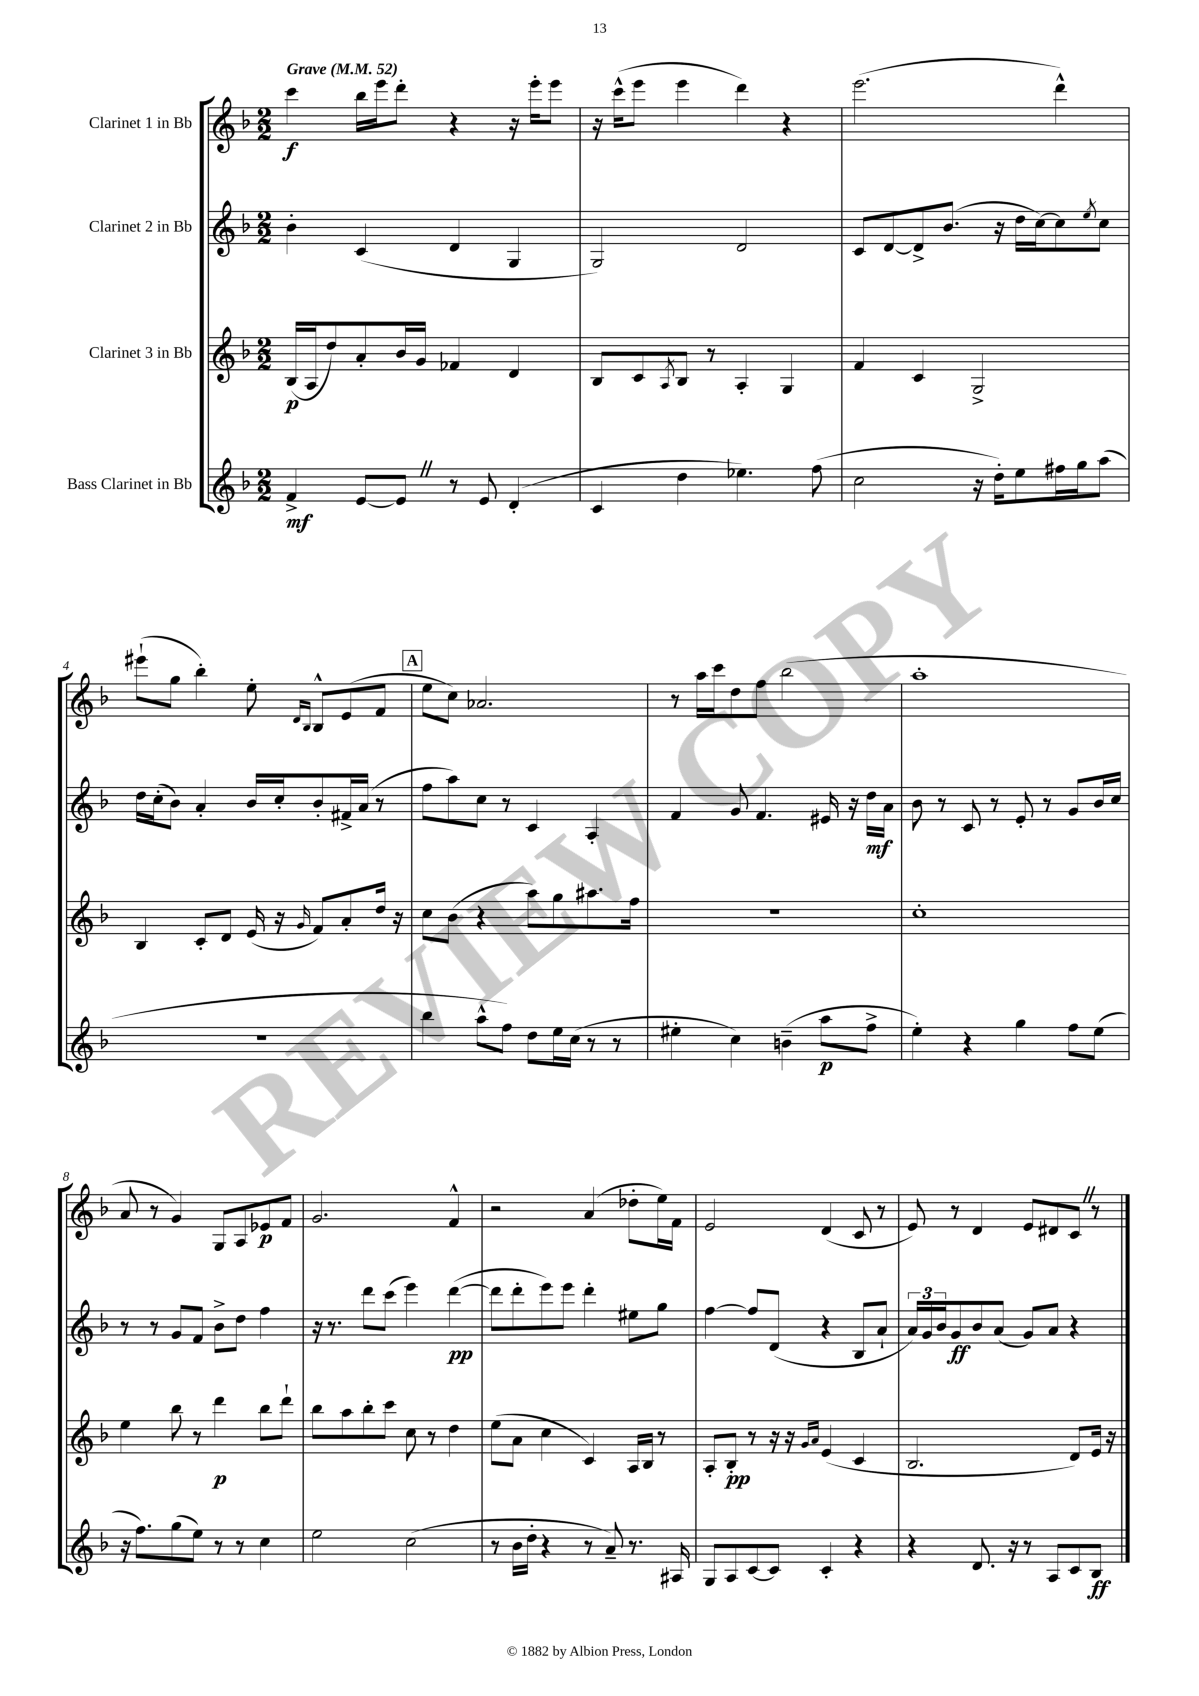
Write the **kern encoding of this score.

**kern	**dynam	**kern	**dynam	**kern	**dynam	**kern	**dynam
*part4	*part4	*part3	*part3	*part2	*part2	*part1	*part1
*staff4	*staff4	*staff3	*staff3	*staff2	*staff2	*staff1	*staff1
*I"Bass Clarinet in Bb	*	*I"Clarinet 3 in Bb	*	*I"Clarinet 2 in Bb	*	*I"Clarinet 1 in Bb	*
*clefG2	*	*clefG2	*	*clefG2	*	*clefG2	*
*k[b-]	*	*k[b-]	*	*k[b-]	*	*k[b-]	*
*M2/2	*	*M2/2	*	*M2/2	*	*M2/2	*
*MM52	*	*MM52	*	*MM52	*	*MM52	*
=1	=1	=1	=1	=1	=1	=1	=1
!	!	!	!	!	!	!LO:TX:a:B:t=Grave	!
4f^/	mf	(16B-/LL	p	4b-'\	.	4ccc\	f
.	.	16A/J	.	.	.	.	.
.	.	8dd/)	.	.	.	.	.
[8e/L	.	8a'/	.	(4c/	.	16bb-\LL	.
.	.	.	.	.	.	16eee\J	.
8eZ/J]	.	16b-/L	.	.	.	8ddd'\J	.
.	.	16g/JJ	.	.	.	.	.
8r	.	4f-X/	.	4d/	.	4r	.
8e/	.	.	.	.	.	.	.
(4d'/	.	4d/	.	4G/	.	16r	.
.	.	.	.	.	.	16eee'\KL	.
.	.	.	.	.	.	8eee\J	.
=2	=2	=2	=2	=2	=2	=2	=2
4c/	.	8B-/L	.	2G/)	.	16r	.
.	.	.	.	.	.	(16ccc^^\KL	.
.	.	8c/	.	.	.	8eee\J	.
.	.	8qA/	.	.	.	.	.
4dd\	.	8B-/J	.	.	.	4eee\	.
.	.	8r	.	.	.	.	.
4.ee-X\)	.	4A'/	.	2d/	.	4ddd\)	.
.	.	4G/	.	.	.	4r	.
(8ff\	.	.	.	.	.	.	.
=3	=3	=3	=3	=3	=3	=3	=3
2cc\	.	4f/	.	8c/L	.	(2.eee\	.
.	.	.	.	[8d/	.	.	.
.	.	4c/	.	8d^/]	.	.	.
.	.	.	.	(8.b-/J	.	.	.
16r	.	2G^/	.	.	.	.	.
16dd'\KL)	.	.	.	16r	.	.	.
8ee\	.	.	.	16dd\LL	.	.	.
.	.	.	.	[16cc\J)	.	.	.
16ff#X\L	.	.	.	8cc\]	.	4ddd^^\)	.
16gg\J	.	.	.	.	.	.	.
.	.	.	.	8qee/	.	.	.
(8aa\J	.	.	.	8cc\J	.	.	.
!!LO:LB:g=z
=4	=4	=4	=4	=4	=4	=4	=4
1r	.	4B-/	.	16dd\LL	.	(8eee#X`\L	.
.	.	.	.	(16cc'\J	.	.	.
.	.	.	.	8b-\J)	.	8gg\J	.
.	.	8c'/L	.	4a'/	.	4bb-'\)	.
.	.	8d/J	.	.	.	.	.
.	.	(16e/	.	16b-/LL	.	8ee'\	.
.	.	16r	.	16cc'/J	.	.	.
.	.	.	.	.	.	16qqd/LL	.
.	.	16qqg/	.	.	.	16qqB-/JJ	.
.	.	8f/L)	.	8b-'/	.	8B-^^/L	.
.	.	8a'/	.	16f#X^/L	.	(8e/	.
.	.	.	.	(16a/JJ	.	.	.
.	.	16dd/Jk	.	8r	.	8f/J	.
.	.	16r	.	.	.	.	.
!!LO:REH:place=s1:t=A
=5	=5	=5	=5	=5	=5	=5	=5
4bb-\	.	8cc\L	.	8ff\L	.	8ee\L	.
.	.	(8b-\J	.	8aa\)	.	8cc\J)	.
8aa^^\L	.	4r	.	8cc\J	.	2.a-X/	.
8ff\J)	.	.	.	8r	.	.	.
8dd\L	.	8aa\L)	.	4c/	.	.	.
16ee\L	.	8gg\	.	.	.	.	.
(16cc\JJ	.	.	.	.	.	.	.
8r	.	8.aa#X\	.	4A'/	.	.	.
8r	.	.	.	.	.	.	.
.	.	16ff\Jk	.	.	.	.	.
=6	=6	=6	=6	=6	=6	=6	=6
4ee#X'\	.	1r	.	4f/	.	8r	.
.	.	.	.	.	.	16aa\LL	.
.	.	.	.	.	.	16ccc\J	.
4cc\)	.	.	.	8g/	.	8dd\	.
.	.	.	.	4.f/	.	8ff\J	.
(4bn~\	.	.	.	.	.	(2bb-\	.
8aa\L	p	.	.	16e#X/	.	.	.
.	.	.	.	16r	.	.	.
8ff^\J	.	.	.	16dd\LL	mf	.	.
.	.	.	.	16a\JJ	.	.	.
=7	=7	=7	=7	=7	=7	=7	=7
4ee'\)	.	1cc'	.	8b-\	.	1aa'	.
.	.	.	.	8r	.	.	.
4r	.	.	.	8c/	.	.	.
.	.	.	.	8r	.	.	.
4gg\	.	.	.	8e'/	.	.	.
.	.	.	.	8r	.	.	.
8ff\L	.	.	.	8g/L	.	.	.
(8ee\J	.	.	.	16b-/L	.	.	.
.	.	.	.	16cc/JJ	.	.	.
!!LO:LB:g=z
=8	=8	=8	=8	=8	=8	=8	=8
16r	.	4ee\	.	8r	.	8a/	.
8.ff\L)	.	.	.	.	.	.	.
.	.	.	.	8r	.	8r	.
(8gg\	.	8bb-\	.	8g/L	.	4g/)	.
8ee\J)	.	8r	.	8f/J	.	.	.
8r	.	4ddd\	p	8b-^\L	.	8G/L	.
8r	.	.	.	8dd\J	.	8A/	.
4cc\	.	8bb-\L	.	4ff\	.	8e-X/	p
.	.	8ddd`\J	.	.	.	8f/J	.
=9	=9	=9	=9	=9	=9	=9	=9
2ee\	.	8bb-\L	.	16r	.	2.g/	.
.	.	.	.	8.r	.	.	.
.	.	8aa\	.	.	.	.	.
.	.	8bb-'\	.	8ddd\L	.	.	.
.	.	8ccc\J	.	(8ccc\J	.	.	.
(2cc\	.	8cc\	.	4eee\)	.	.	.
.	.	8r	.	.	.	.	.
.	.	4dd\	.	([4ddd\	pp	4f^^/	.
=10	=10	=10	=10	=10	=10	=10	=10
8r	.	(8ee\L	.	8ddd\L]	.	2r	.
16b-\LL	.	8a\J	.	8ddd'\	.	.	.
16dd'\JJ	.	.	.	.	.	.	.
4r	.	4cc\	.	8eee\)	.	.	.
.	.	.	.	8eee\J	.	.	.
8r	.	4c/)	.	4ddd'\	.	(4a/	.
8a~/)	.	.	.	.	.	.	.
8.r	.	16A/LL	.	8ee#X\L	.	8dd-X'\L	.
.	.	16B-/JJ	.	.	.	.	.
.	.	8r	.	8gg\J	.	16ee\L)	.
16A#X/	.	.	.	.	.	16f\JJ	.
=11	=11	=11	=11	=11	=11	=11	=11
8G/L	.	8A'/L	.	[4ff\	.	2e/	.
8A/	.	8B-'/J	pp	.	.	.	.
[8c/	.	8r	.	8ff/L]	.	.	.
8c/J]	.	16r	.	(8d/J	.	.	.
.	.	16r	.	.	.	.	.
.	.	16qqg/LL	.	.	.	.	.
.	.	16qqa/JJ	.	.	.	.	.
4c'/	.	(4e/	.	4r	.	(4d/	.
4r	.	4c/	.	8B-/L	.	8c/	.
.	.	.	.	8a`/J	.	8r	.
=12	=12	=12	=12	=12	=12	=12	=12
4r	.	2.B-/	.	24a/LL)	.	8e/)	.
.	.	.	.	24g/	.	.	.
.	.	.	.	24b-/J	.	.	.
.	.	.	.	8g/	ff	8r	.
8.d/	.	.	.	8b-/	.	4d/	.
.	.	.	.	(8a/J	.	.	.
16r	.	.	.	.	.	.	.
8r	.	.	.	8g/L)	.	8e/L	.
8A/L	.	.	.	8a/J	.	8d#X/	.
8c/	.	8d/L)	.	4r	.	8cZ/J	.
8B-/J	ff	16e/Jk	.	.	.	8r	.
.	.	16r	.	.	.	.	.
==	==	==	==	==	==	==	==
*-	*-	*-	*-	*-	*-	*-	*-
